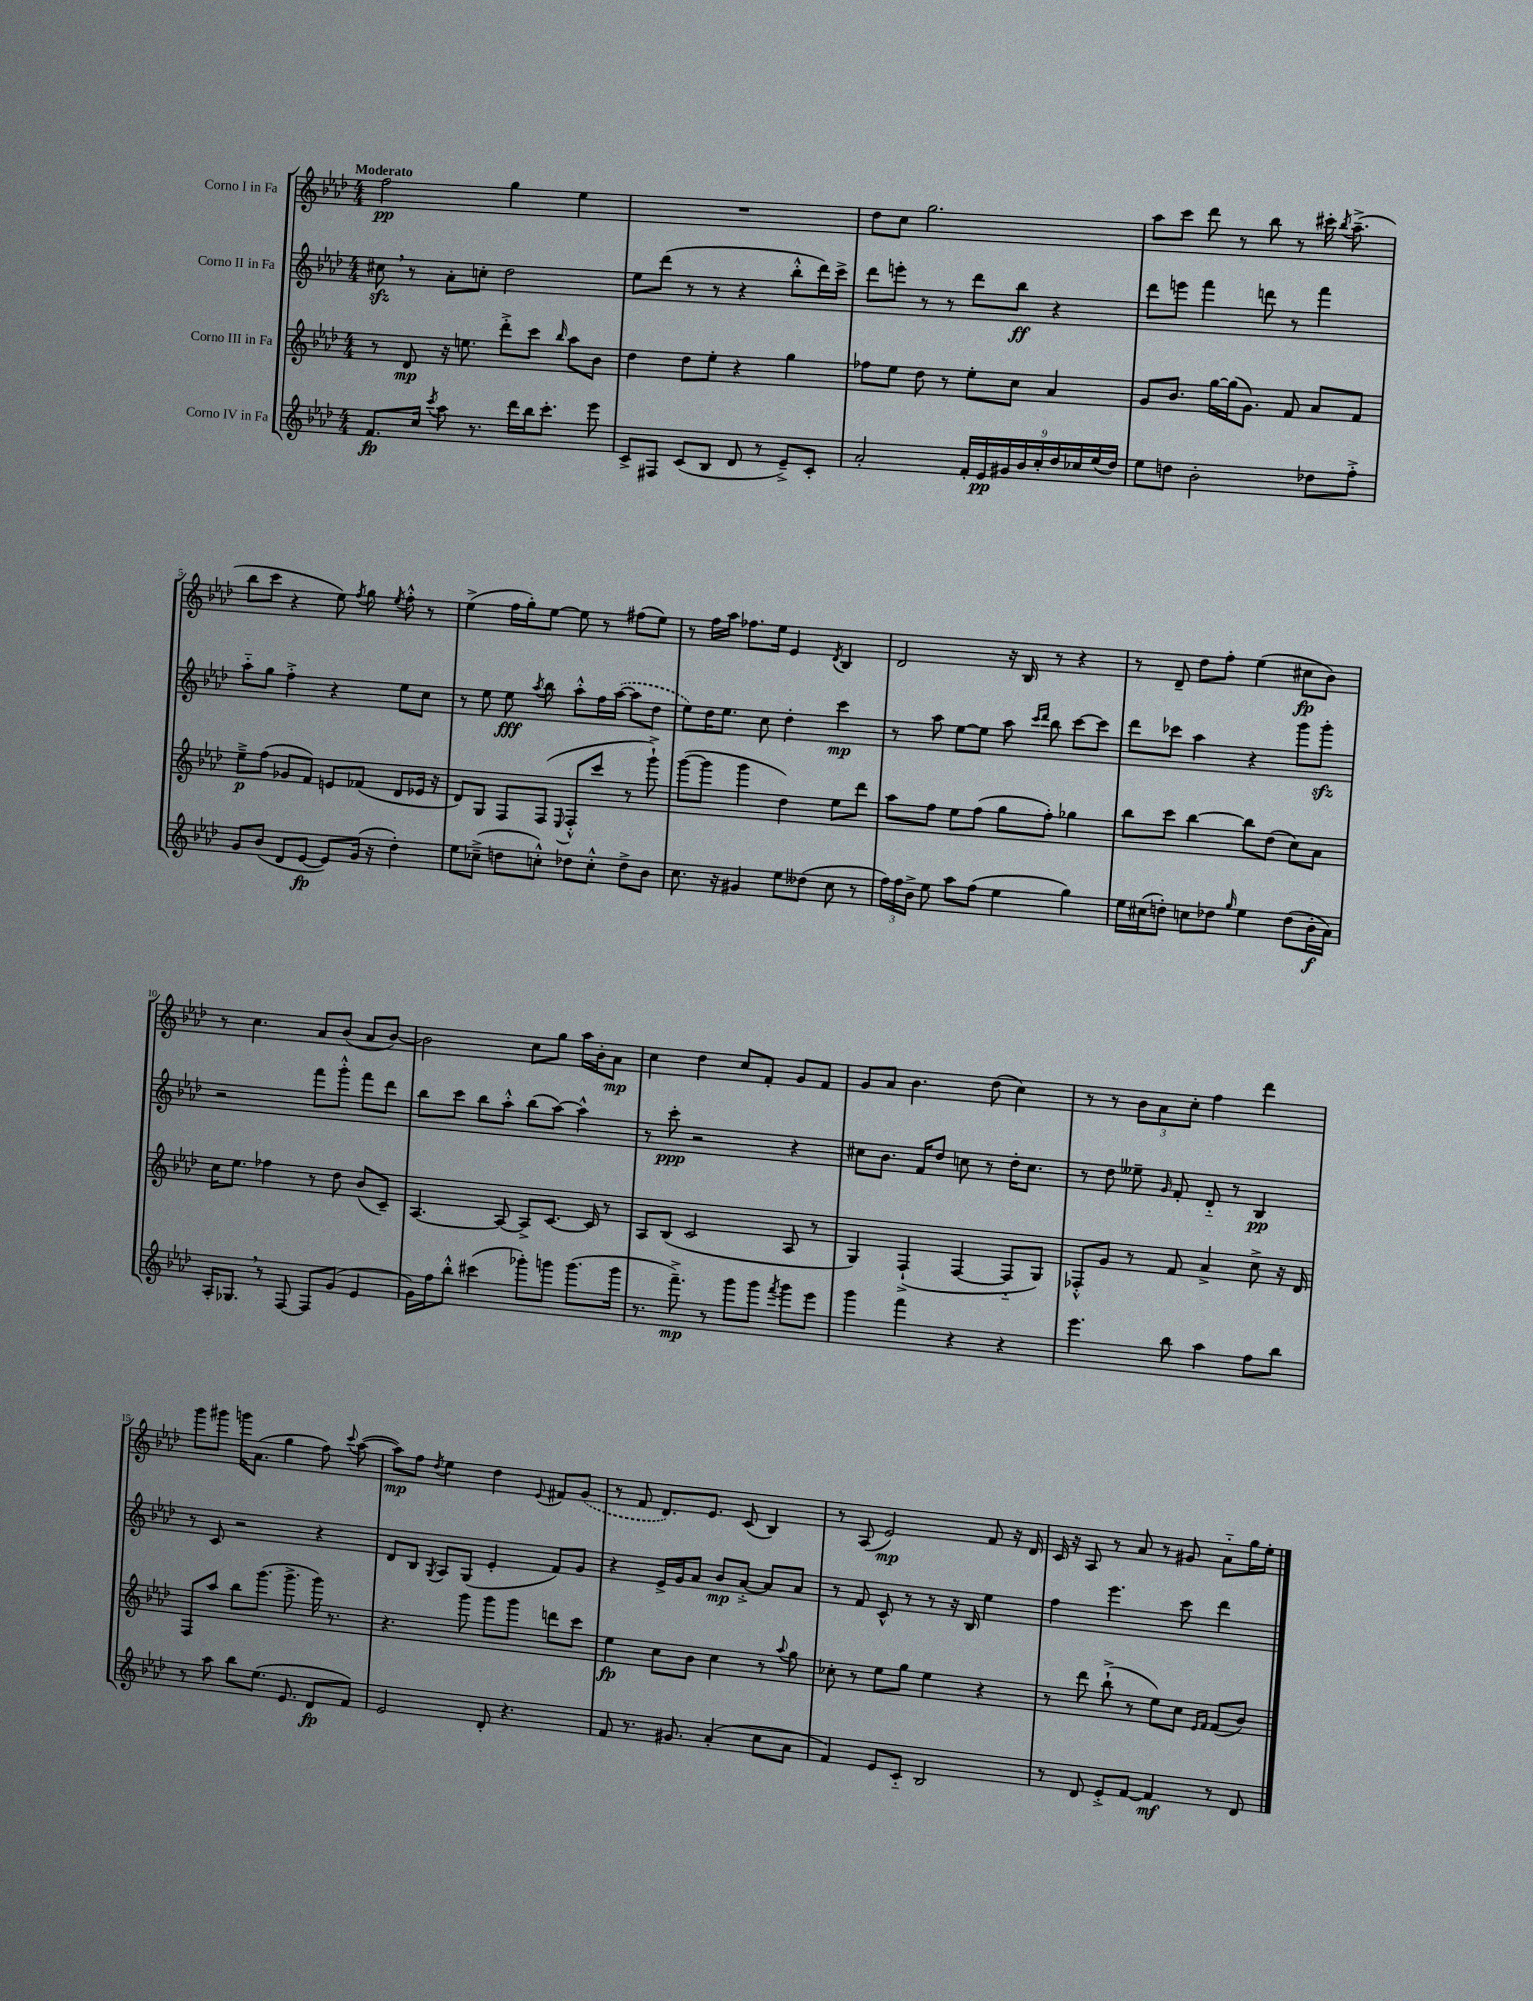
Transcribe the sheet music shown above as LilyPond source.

<<
\new StaffGroup <<
\new Staff = "s0" \with { instrumentName = "Corno I in Fa" } {
    \clef treble \key aes \major \numericTimeSignature \time 4/4 \tempo "Moderato"
    \autoBeamOff f''2\pp g''4 ees''4 |
    R1 |
    des''8[ c''8] g''2. |
    aes''8[ c'''8] des'''8 r8 bes''8 r8 cis'''16-. \acciaccatura { bes''8 } aes''8.--->( |
    bes''8[ c'''8] r4 ees''8) \acciaccatura { f''8 } g''8 \acciaccatura { ees''8 } f''8-.-^ r8 |
    ees''4->( f''16[ g''16-.) ees''8]~ ees''8 r8 fis''8[( ees''8]) |
    r8 f''16[ aes''16] fes''8.[ ees''16] ees'4 \acciaccatura { des'8 } bes4 |
    des'2 r16 bes16 r8 r4 |
    r8 des'8-- des''8[ f''8]-. ees''4( cis''8[\fp bes'8]) |
    r8 c''4. aes'8[ bes'8]( aes'8[ bes'8]~) |
    bes'2 c''8[ g''8] aes''16[ bes'16-. aes'8]\mp |
    c''4 des''4 c''8[ f'8]-. g'8[ f'8] |
    g'8[ aes'8] bes'4. des''8( c''4) |
    r8 r8 \tuplet 3/2 { bes'8[ aes'8 c''8]-. } f''4 des'''4 |
    g'''8[ gis'''8] g'''16[ aes'8.]( g''4 f''8) \appoggiatura { c'''8 } aes''8~( |
    aes''8[\mp) f''8] \acciaccatura { des''8 } ees''4 des''4 \appoggiatura { ees'8 } fis'8[ \once \slurDashed g'8]( |
    r8 f'8 des'8.[) ees'8.] c'8( bes4) |
    r8 aes8( ees'2\mp) f'8 r16 des'16 |
    c'16 r16 aes8 r8 aes'8 r8 gis'8 aes'8[-_ g''16 ees''16]-. \bar "|." |
}
\new Staff = "s1" \with { instrumentName = "Corno II in Fa" } {
    \clef treble \key aes \major \numericTimeSignature \time 4/4
    \autoBeamOff cis''8\sfz \breathe r8 aes'8[-. c''8]-. des''2 |
    ees''8[ des'''8]( r8 r8 r4 bes''8[-.-^ des'''16) c'''16]-> |
    des'''8[ e'''8]-. r8 r8 des'''8[ bes''8]\ff r4 |
    des'''8[ e'''8] f'''4 d'''8 r8 f'''4 |
    aes''8[-_ g''8] f''4-.-> r4 ees''8[ c''8] |
    r8 ees''8 ees''8\fff \acciaccatura { aes''8 } bes''8 aes''8[-.-^ f''16 \once \slurDashed aes''16]~( aes''8[ des''8] |
    ees''8[) des''16 ees''8.] c''8 des''4-. c'''4\mp |
    r8 aes''8 ees''8[~ ees''8] aes''8 \grace { c'''16[ des'''16] } bes''8 c'''8[~ c'''8] |
    des'''8[ ces'''8] aes''4 r4 g'''8[ g'''8]-.\sfz |
    r2 f'''8[ g'''8]-.-^ f'''8[ des'''8] |
    bes''8[ c'''8] bes''8[ aes''8]-.-^ bes''8[( aes''8]~) aes''4-^ |
    r8 c'''8-.\ppp r2 r4 |
    cis''8[ bes'8.] f'16[ des''8] c''8 r8 des''16[-. c''8.] |
    r8 des''8 eeses''8-- \grace { g'16 } f'8-. des'8-_ r8 bes4\pp |
    r8 c'8 r2 r4 |
    des'8[ bes8] \acciaccatura { g8 } aes8[ g8]( ees'4-. f'8[) g'8] |
    r4 ees'16[-> g'16 aes'8] bes'8[\mp aes'8]~-.-> aes'8[ aes'8] |
    r8 f'8 c'8-^ r8 r8 r16 bes16 ees''4 |
    f''4 ees'''4. c'''8 des'''4 \bar "|." |
}
\new Staff = "s2" \with { instrumentName = "Corno III in Fa" } {
    \clef treble \key aes \major \numericTimeSignature \time 4/4
    \autoBeamOff r8 des'8\mp r16 e''8. des'''8[-.-> c'''8] \grace { bes''16 } aes''8[ bes'8] |
    des''4 des''8[ ees''8]-. r4 g''4 |
    fes''8[ ees''8] des''8 r8 ees''8[-. c''8] aes'4 |
    g'8[ bes'8.] g''16[~ g''16( g'8.]) f'8 aes'8[ f'8] |
    ees''8[--->\p f''8]( ges'8[ f'8]) e'8[ fes'8]( des'8[ ees'16] r16 |
    des'8[) g8] f8[ f8]( \appoggiatura { ees8 } f8[-.-^ c'''8] r8 g'''8-!->) |
    g'''8[~( g'''8] g'''4 des''4) ees''8[ des'''8] |
    aes''8[ f''8] ees''8[ f''8]( g''8[ f''8]-.) ges''4 |
    bes''8[ c'''8] bes''4~ bes''8[ des''8]( c''8[) aes'8] |
    c''16[ ees''8.] fes''4 r8 des''8 bes'8[( c'8]--) |
    aes4.~ aes8~ aes8[-> c'8.]~ c'16 r8 |
    aes8[ bes8]( c'2 aes8 r8 |
    g4) f4-!->( f4~ f8[-_ g8]) |
    fes8[-.-^ g'8] r8 f'8 aes'4-> c''8-> r16 des'16 |
    f8[ aes''8] bes''8[ g'''8.]( g'''8.-> g'''16) r8. |
    r4. g'''8 g'''8[ g'''8] d'''8[ c'''8] |
    ees''4\fp c''8[ bes'8] c''4 r8 \appoggiatura { aes''8 } g''8 |
    ces''8-. r8 ees''8[ g''8] ees''4 r4 |
    r8 des'''8 bes''8-!->( r8 ees''8[) c''8] \grace { ees'16[ f'16] } f'8[( bes'8]) \bar "|." |
}
\new Staff = "s3" \with { instrumentName = "Corno IV in Fa" } {
    \clef treble \key aes \major \numericTimeSignature \time 4/4
    \autoBeamOff f'8.[\fp c''16] \acciaccatura { c'''8 } aes''8 r8. des'''16[ bes''16 c'''8.]-. ees'''8 |
    c'8[-> fis8] c'8[( bes8] des'8 r8 ees'8[--->) c'8]-. |
    aes'2-. \tuplet 9/8 { f'16[-. ees'16\pp gis'16 bes'16 c''16-. des''16 ces''16 ees''16( des''16]) } |
    ees''8[ d''8] bes'2-. des''8[ f''8]-.-> |
    g'8[ bes'8]( des'8[ ees'8]~\fp ees'8[) g'16]( r16 des''4-.) |
    ees''8[ ces''8]--->( d''8[ c''8]-.-^) des''8[ c''8]-.-^ des''8[-> bes'8] |
    c''8. r16 gis'4 ees''8[ deses''8]( c''8 r8 |
    \tuplet 3/2 { f''16[) f''16 bes'16]-> } ees''8 aes''8[ f''8]( ees''4 g''4) |
    ees''16[ cis''16( d''8]-.) c''8[ des''8] \grace { g''16 } ees''4 des''8[( bes'16-.\f aes'16]) |
    aes16[-. ges8.] \breathe r8 f8~ f8[ g'8]( ees'4 |
    g'16[) f''16 bes''8]-.-^ cis'''4( ges'''8[-.) g'''8] g'''8.[( g'''16] |
    r8. f'''8.--->\mp) r8 g'''8[ g'''8] \acciaccatura { f'''8 } g'''8[ ees'''8] |
    g'''4 f'''4 r4 r4 |
    ees'''4. bes''8 aes''4 f''8[ bes''8] |
    r8 aes''8 bes''8[ ees''8.]( ees'8. des'8[\fp f'8]) |
    ees'2 des'8-. r4. |
    f'8 r8. gis'8. aes'4-.( c''8[ aes'8] |
    f'4) ees'8[ c'8]-_ bes2 |
    r8 des'8 ees'8[-.-> f'8]~ f'4\mf r8 des'8 \bar "|." |
}
>>
>>
